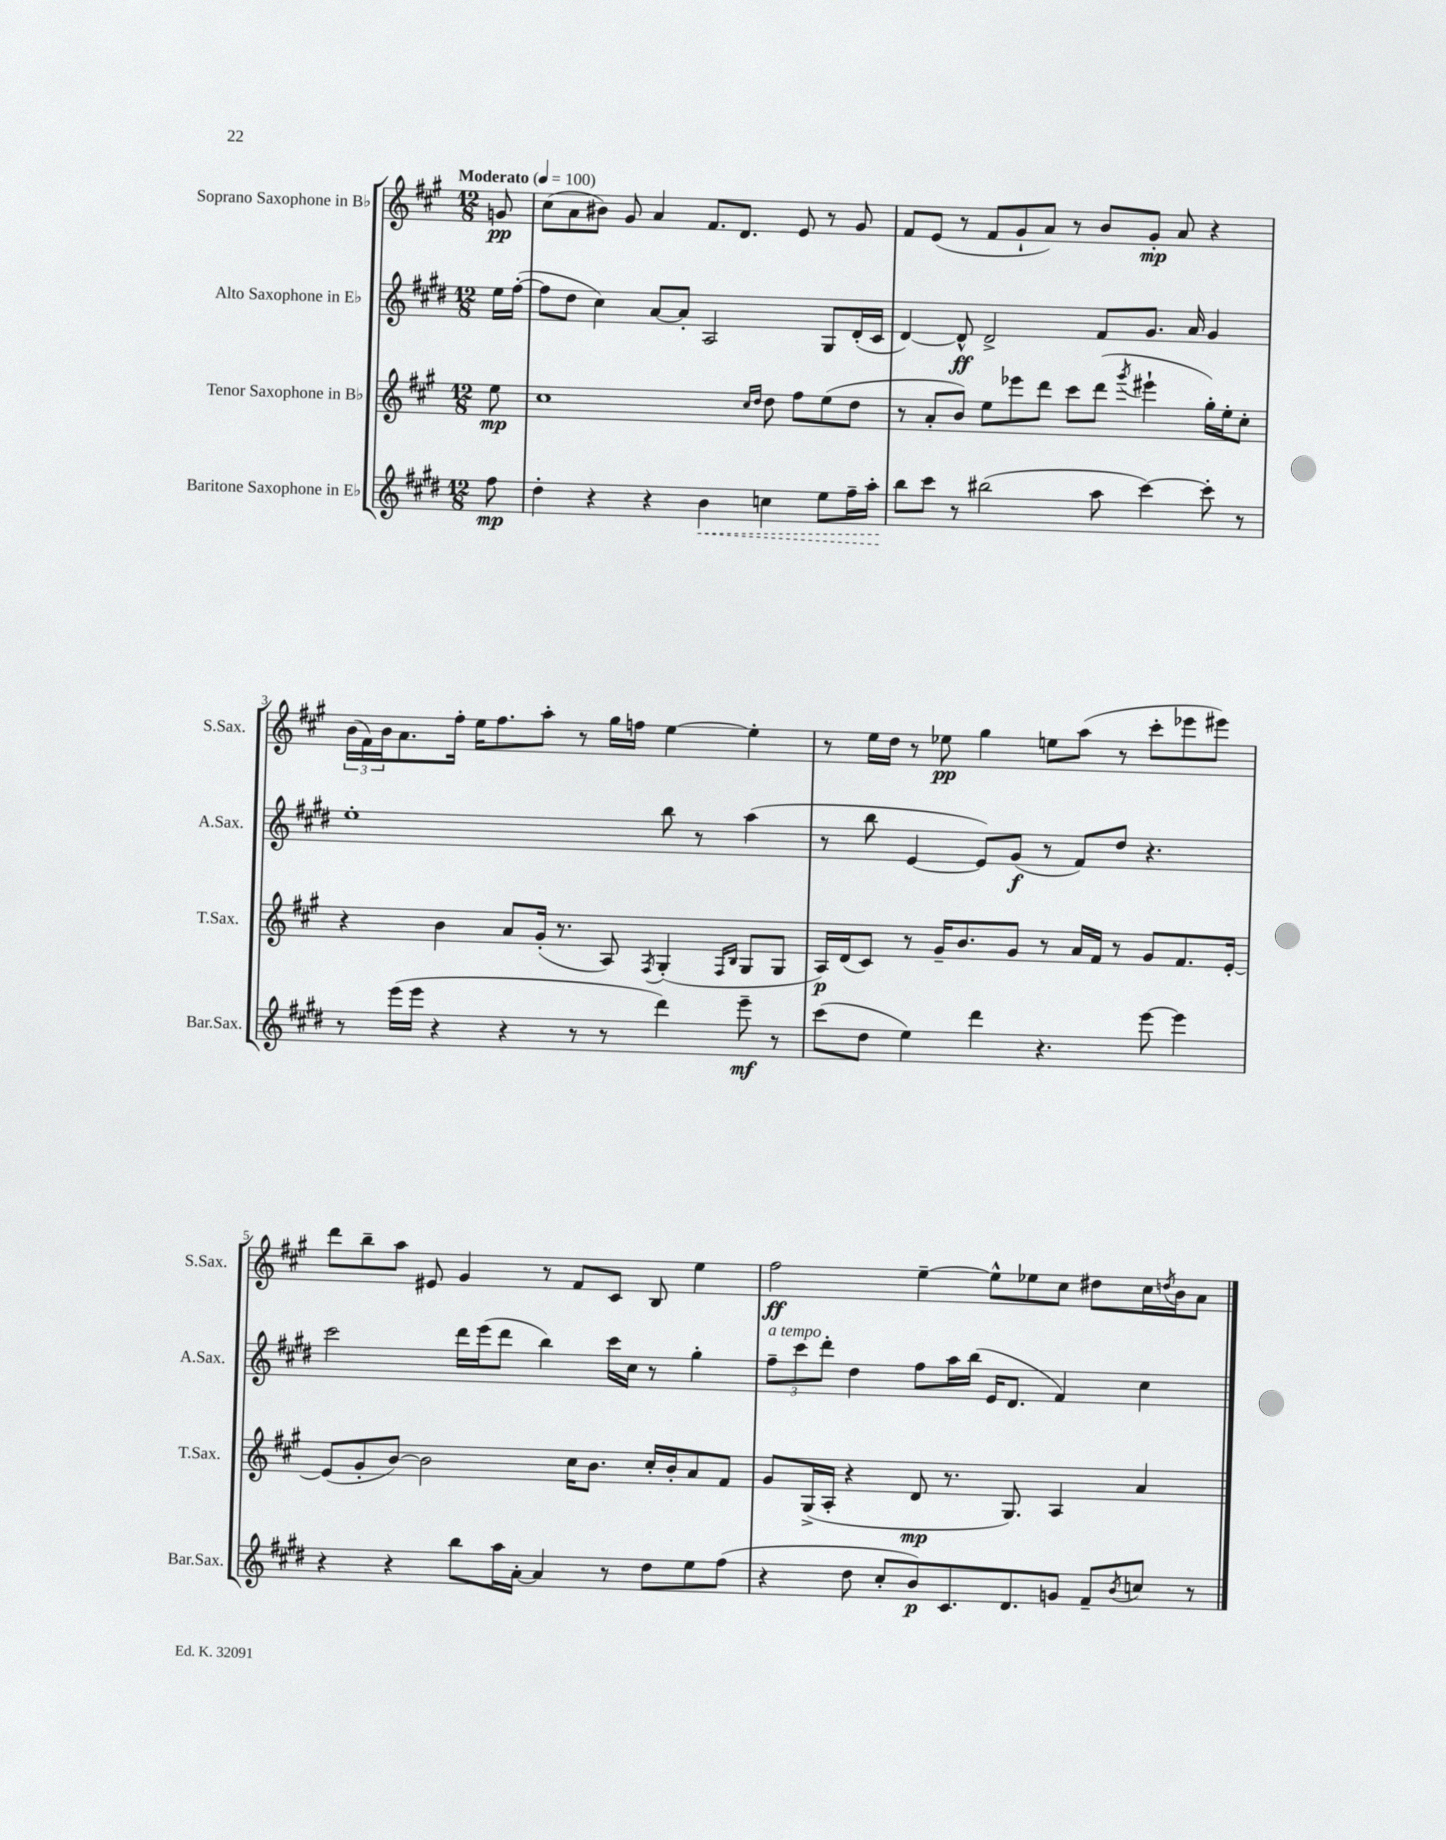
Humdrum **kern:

**kern	**dynam	**kern	**dynam	**kern	**dynam	**kern	**dynam
*part4	*part4	*part3	*part3	*part2	*part2	*part1	*part1
*staff4	*staff4	*staff3	*staff3	*staff2	*staff2	*staff1	*staff1
*I"Baritone Saxophone in E♭	*	*I"Tenor Saxophone in B♭	*	*I"Alto Saxophone in E♭	*	*I"Soprano Saxophone in B♭	*
*I'Bar.Sax.	*	*I'T.Sax.	*	*I'A.Sax.	*	*I'S.Sax.	*
*clefG2	*	*clefG2	*	*clefG2	*	*clefG2	*
*k[f#c#g#d#]	*	*k[f#c#g#]	*	*k[f#c#g#d#]	*	*k[f#c#g#]	*
*M12/8	*	*M12/8	*	*M12/8	*	*M12/8	*
*MM100	*	*MM100	*	*MM100	*	*MM100	*
=	=	=	=	=	=	=	=
!	!	!	!	!	!	!LO:TX:a:B:t=Moderato	!
8ff#\	mp	8ee\	mp	16ee\LL	.	8gn/	pp
.	.	.	.	([16ff#'\JJ	.	.	.
=1	=1	=1	=1	=1	=1	=1	=1
4dd#'\	.	1cc#	.	8ff#\L]	.	(8cc#\L	.
.	.	.	.	8dd#\J	.	8a\	.
4r	.	.	.	4cc#\)	.	8b#X\J)	.
.	.	.	.	.	.	8g#/	.
4r	.	.	.	[8a/L	.	4a/	.
.	.	.	.	8a'/J]	.	.	.
!	!LO:HP:b	!	!	!	!	!	!
4b\	<	.	.	2A/	.	8.f#/L	.
.	.	.	.	.	.	8.d/J	.
.	.	16qqcc#/LL	.	.	.	.	.
.	.	16qqdd/JJ	.	.	.	.	.
4ccn\	.	8dd\	.	.	.	.	.
.	.	8ff#\L	.	.	.	8e/	.
8ee\L	.	(8ee\	.	8G#/L	.	8r	.
16ff#~\L	.	8dd\J	.	(16d#'/L	.	8g#/	.
16aa'\JJ	.	.	.	16c#/JJ	.	.	.
=2	=2	=2	=2	=2	=2	=2	=2
8bb\L	.	8r	.	[4d#/)	.	8f#/L	.
8ccc#\J	[	8a'/L	.	.	.	(8e/J	.
8r	.	8b/J)	.	8d#^^/]	ff	8r	.
(2bb#X\	.	8ee\L	.	2d#^/	.	8f#/L	.
.	.	8eee-X\	.	.	.	8g#`/	.
.	.	8ddd\J	.	.	.	8a/J)	.
.	.	8ccc#\L	.	.	.	8r	.
8aa\	.	(8ddd\J	.	8f#/L	.	8b/L	.
.	.	8qggg#/	.	.	.	.	.
[4ccc#\)	.	4eee#X`\	.	8.g#/J	.	8g#'/J	mp
.	.	.	.	.	.	8a/	.
.	.	.	.	16a/	.	.	.
8ccc#'\]	.	16gg#'\LL)	.	4g#/	.	4r	.
.	.	16ee'\J	.	.	.	.	.
8r	.	8cc#'\J	.	.	.	.	.
!!LO:LB:g=z
=3	=3	=3	=3	=3	=3	=3	=3
8r	.	4r	.	1ee'	.	(24b\LL	.
.	.	.	.	.	.	24f#\)	.
.	.	.	.	.	.	24b\J	.
(16eee\LL	.	.	.	.	.	8.a\	.
16eee\JJ	.	.	.	.	.	.	.
4r	.	4b\	.	.	.	.	.
.	.	.	.	.	.	16ff#'\Jk	.
.	.	.	.	.	.	16ee\KL	.
.	.	.	.	.	.	8.ff#\	.
4r	.	8a/L	.	.	.	.	.
.	.	(16g#'/Jk	.	.	.	8aa'\J	.
.	.	8.r	.	.	.	.	.
8r	.	.	.	.	.	8r	.
8r	.	8A/)	.	.	.	16gg#\LL	.
.	.	.	.	.	.	16ffn\JJ	.
.	.	8qF#/	.	.	.	.	.
4ddd#\)	.	(4G#'/	.	8bb\	.	[4ee\	.
.	.	.	.	8r	.	.	.
.	.	16qqF#/LL	.	.	.	.	.
.	.	16qqB/JJ	.	.	.	.	.
8eee~\	mf	8G#/L	.	(4aa\	.	4ee'\]	.
8r	.	8G#/J	.	.	.	.	.
=4	=4	=4	=4	=4	=4	=4	=4
(8ccc#\L	.	16A/LL)	p	8r	.	8r	.
.	.	(16d/J	.	.	.	.	.
8dd#\J	.	8c#/J)	.	8bb\	.	16ee\LL	.
.	.	.	.	.	.	16dd\JJ	.
4ee\)	.	8r	.	[4e/	.	8r	.
.	.	16g#~/KL	.	.	.	8ee-X\	pp
.	.	8.b/	.	.	.	.	.
4ddd#\	.	.	.	8e/L])	.	4gg#\	.
.	.	8g#/J	.	(8g#/J	f	.	.
4.r	.	8r	.	8r	.	8een\L	.
.	.	16a/LL	.	8f#/L)	.	(8aa\J	.
.	.	16f#/JJ	.	.	.	.	.
.	.	8r	.	8dd#/J	.	8r	.
[8eee\	.	8g#/L	.	4.r	.	8ccc#'\L	.
4eee\]	.	8.f#/	.	.	.	8eee-X\	.
.	.	.	.	.	.	8eee#X\J)	.
.	.	[16e'/Jk	.	.	.	.	.
!!LO:LB:g=z
=5	=5	=5	=5	=5	=5	=5	=5
4r	.	(8e/L]	.	2ccc#\	.	8ddd\L	.
.	.	8g#'/	.	.	.	8bb~\	.
4r	.	[8b/J)	.	.	.	8aa\J	.
.	.	2b\]	.	.	.	8e#X/	.
8bb\L	.	.	.	16ddd#\LL	.	4g#/	.
.	.	.	.	(16eee\J	.	.	.
16aa\L	.	.	.	8ddd#\J	.	.	.
[16a'\JJ	.	.	.	.	.	.	.
4a/]	.	.	.	4bb\)	.	8r	.
.	.	16cc#\KL	.	.	.	8f#/L	.
.	.	8.b\J	.	.	.	.	.
8r	.	.	.	16ccc#\LL	.	8c#/J	.
.	.	.	.	16cc#\JJ	.	.	.
8dd#\L	.	16cc#'/LL	.	8r	.	8B/	.
.	.	16b'/J	.	.	.	.	.
8ee\	.	8a/	.	4gg#'\	.	4ee\	.
(8ff#\J	.	8f#/J	.	.	.	.	.
=6	=6	=6	=6	=6	=6	=6	=6
!	!	!	!	!LO:TX:a:i:t=a tempo	!	!	!
4r	.	8g#/L	.	12ff#~\L	.	2ff#\	ff
.	.	.	.	12ccc#\	.	.	.
.	.	(16G#^/L	.	.	.	.	.
.	.	.	.	12ddd#'\J	.	.	.
.	.	16A'/JJ	.	.	.	.	.
8dd#\	.	4r	.	4dd#\	.	.	.
8cc#'/L	.	.	.	.	.	.	.
8b/)	p	8d/	mp	8ff#\L	.	[4ee~\	.
8.c#/	.	8.r	.	16aa\L	.	.	.
.	.	.	.	(16bb\JJ	.	.	.
.	.	.	.	16e/KL	.	8ee^^\L]	.
8.d#/	.	8.G#/)	.	8.d#/J	.	.	.
.	.	.	.	.	.	8ee-X\	.
8gn/J	.	4A/	.	4f#/)	.	8cc#\J	.
8f#~/L	.	.	.	.	.	8dd#X\L	.
8qb/	.	.	.	.	.	.	.
8ccn/J	.	4a/	.	4cc#\	.	16cc#\L	.
.	.	.	.	.	.	8qddn/	.
.	.	.	.	.	.	16b\J	.
8r	.	.	.	.	.	8a\J	.
==	==	==	==	==	==	==	==
*-	*-	*-	*-	*-	*-	*-	*-
